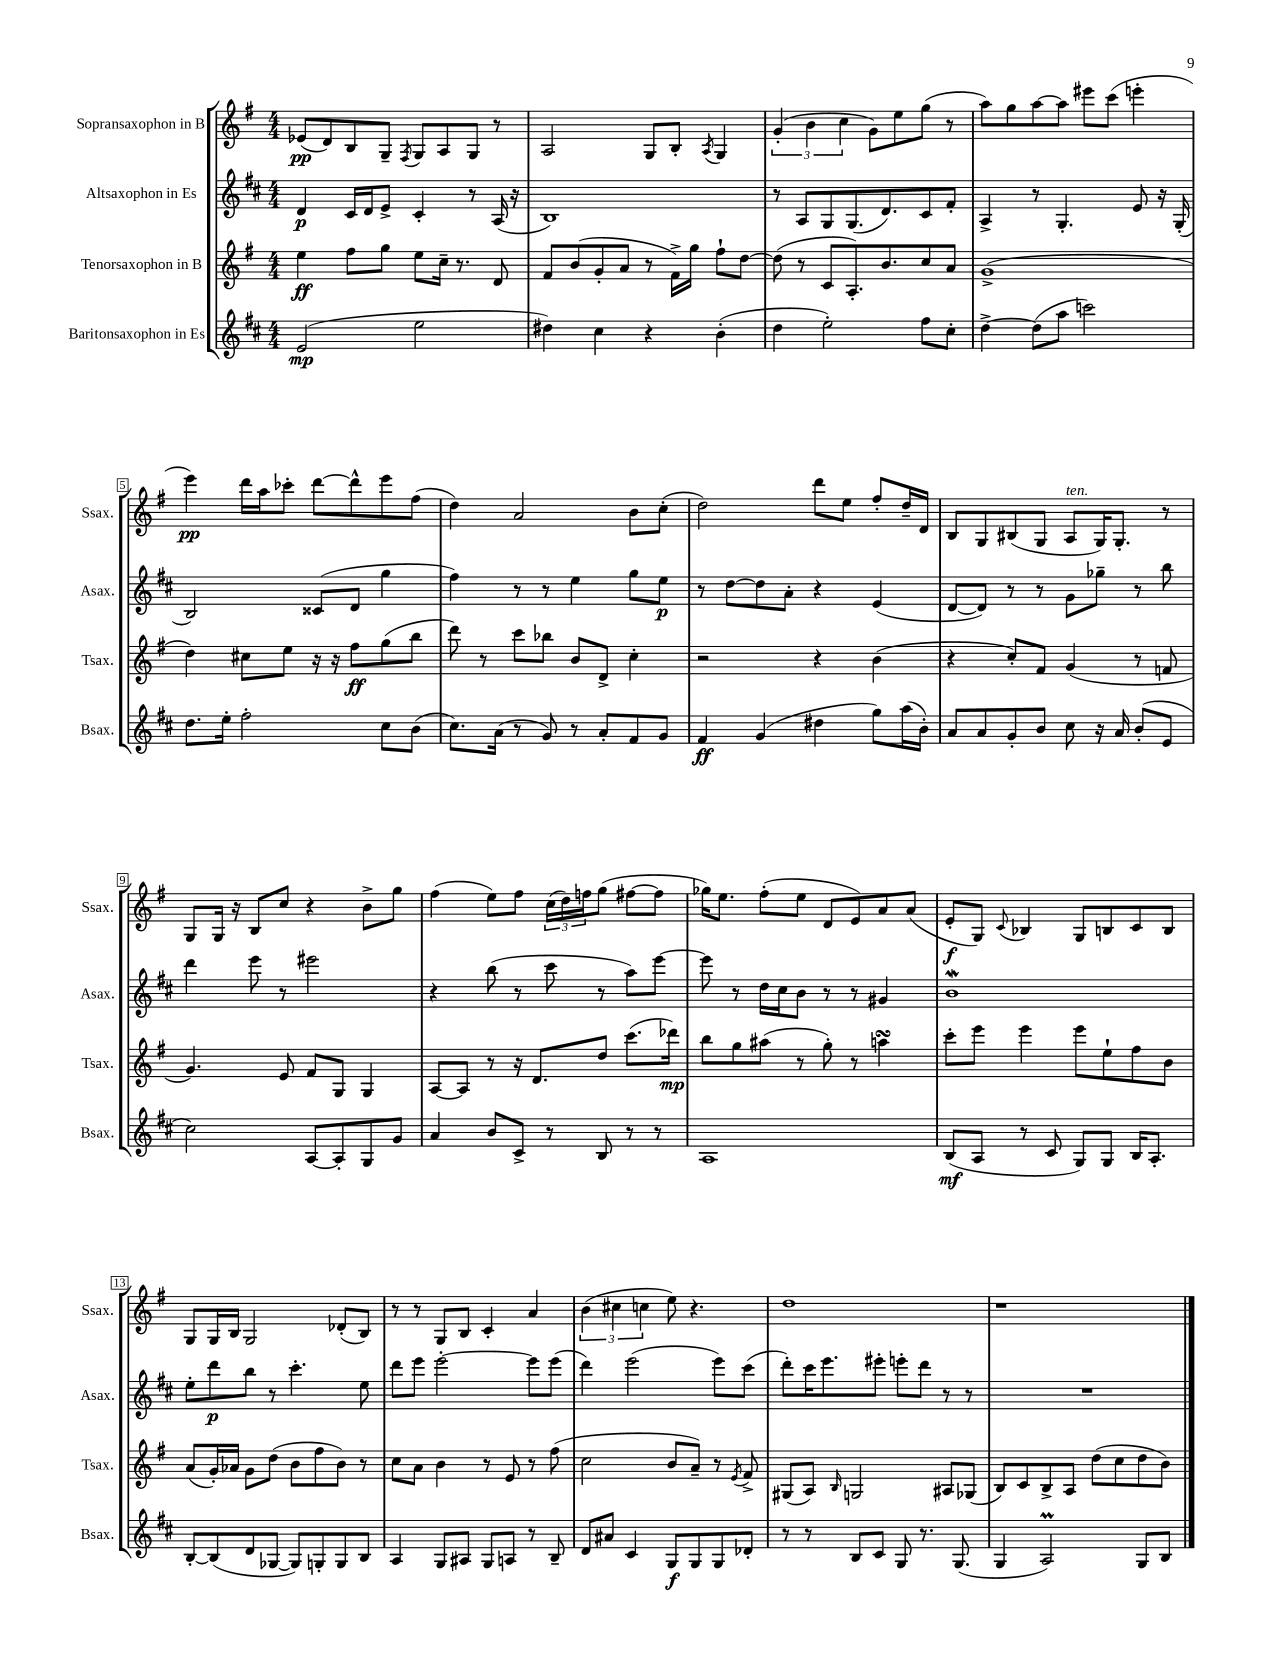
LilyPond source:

<<
\new StaffGroup <<
\new Staff = "s0" \with { instrumentName = "Sopransaxophon in B" shortInstrumentName = "Ssax." } {
    \clef treble \key g \major \numericTimeSignature \time 4/4
    ees'8\pp( d'8) b8 g8-- \acciaccatura { fis8 } g8 a8 g8 r8 |
    a2 g8 b8-. \acciaccatura { a8 } g4 |
    \tuplet 3/2 { g'4-.( b'4 c''4 } g'8) e''8 g''8( r8 |
    a''8) g''8 a''8~ a''8 eis'''8 c'''8( e'''4-. |
    e'''4\pp) d'''16 a''16 ces'''8-. d'''8~ d'''8-^ e'''8 fis''8( |
    d''4) a'2 b'8 c''8-.( |
    d''2) d'''8 e''8 fis''8-. d''16-- d'16 |
    b8 g8 bis8( g8 a8^\markup { \italic "ten." } g16) g8.-. r8 |
    g8 g16 r16 b8 c''8 r4 b'8-> g''8 |
    fis''4( e''8) fis''8 \tuplet 3/2 { c''16( d''16) f''16 } g''8( fis''8~ fis''8 |
    ges''16) e''8. fis''8-.( e''8 d'8 e'8) a'8 a'8( |
    e'8-.\f g8) \appoggiatura { c'8 } bes4 g8 b8 c'8 b8 |
    g8 g16 b16 g2 des'8-.( b8) |
    r8 r8 g8 b8 c'4-. a'4 |
    \tuplet 3/2 { b'4( cis''4 c''4 } e''8) r4. |
    d''1 |
    r1 \bar "|." |
}
\new Staff = "s1" \with { instrumentName = "Altsaxophon in Es" shortInstrumentName = "Asax." } {
    \clef treble \key d \major \numericTimeSignature \time 4/4
    d'4\p cis'16 d'16 e'8-> cis'4-. r8 a16( r16 |
    b1) |
    r8 a8 g8 g8.( d'8.) cis'8 fis'8-. |
    a4-> r8 g4.-. e'8 r16 g16-.( |
    b2) cisis'8( d'8 g''4 |
    fis''4) r8 r8 e''4 g''8 e''8\p |
    r8 d''8~ d''8 a'8-. r4 e'4( |
    d'8~ d'8) r8 r8 g'8 ges''8-- r8 b''8 |
    d'''4 e'''8 r8 eis'''2 |
    r4 b''8( r8 cis'''8 r8 a''8) e'''8~ |
    e'''8 r8 d''16 cis''16 b'8 r8 r8 gis'4 |
    b'1\mordent |
    e''8-. d'''8\p b''8 r8 cis'''4.-. e''8 |
    d'''8 e'''8 e'''2~-. e'''8 e'''8( |
    d'''4) e'''2( e'''8) cis'''8( |
    d'''8-.) cis'''16 e'''8. eis'''8-. e'''8-. d'''8 r8 r8 |
    R1 \bar "|." |
}
\new Staff = "s2" \with { instrumentName = "Tenorsaxophon in B" shortInstrumentName = "Tsax." } {
    \clef treble \key g \major \numericTimeSignature \time 4/4
    e''4\ff fis''8 g''8 e''8 c''16-- r8. d'8 |
    fis'8 b'8( g'8-. a'8 r8 fis'16->) g''16 fis''8-! d''8~ |
    d''8( r8 c'8 a8.-.) b'8. c''8 a'8 |
    g'1->( |
    d''4) cis''8 e''8 r16 r16 fis''8\ff g''8( b''8 |
    d'''8) r8 c'''8 bes''8 b'8 d'8-> c''4-. |
    r2 r4 b'4( |
    r4 c''8-.) fis'8 g'4( r8 f'8 |
    g'4.) e'8 fis'8 g8 g4 |
    a8~ a8 r8 r16 d'8. d''8 c'''8.( des'''16\mp) |
    b''8 g''8 ais''8( r8 g''8-.) r8 a''4\turn |
    c'''8-. e'''8 e'''4 e'''8 e''8-! fis''8 b'8 |
    a'8( g'16-.) aes'16 g'8 d''8( b'8 fis''8 b'8) r8 |
    c''8 a'8 b'4 r8 e'8 r8 fis''8( |
    c''2 b'8 a'8--) r8 \acciaccatura { e'8 } fis'8-> |
    gis8( a8) \grace { b16 } g2 ais8 ges8( |
    b8) c'8 b8-> a8 d''8( c''8 d''8 b'8) \bar "|." |
}
\new Staff = "s3" \with { instrumentName = "Baritonsaxophon in Es" shortInstrumentName = "Bsax." } {
    \clef treble \key d \major \numericTimeSignature \time 4/4
    e'2\mp( e''2 |
    dis''4) cis''4 r4 b'4-.( |
    d''4 e''2-.) fis''8 cis''8-. |
    d''4~-> d''8( a''8 c'''2) |
    d''8. e''16-. fis''2-. cis''8 b'8( |
    cis''8.) a'16( r8 g'8) r8 a'8-. fis'8 g'8 |
    fis'4\ff g'4( dis''4 g''8) a''16( b'16-.) |
    a'8 a'8 g'8-. b'8 cis''8 r16 a'16 b'8-.( e'8 |
    cis''2) a8~ a8-. g8 g'8 |
    a'4 b'8 cis'8-> r8 b8 r8 r8 |
    a1 |
    b8\mf( a8 r8 cis'8 g8) g8 b16 a8.-. |
    b8~-. b8( d'8 ges8~ ges8) g8-. g8 b8 |
    a4 g8 ais8 g8 a8 r8 b8-- |
    d'8 ais'8 cis'4 g8\f g8 g8 des'8-. |
    r8 r8 b8 cis'8 g8 r8. g8.( |
    g4 a2\prall) g8 b8 \bar "|." |
}
>>
>>
\layout { \context { \Score \override BarNumber.stencil = #(make-stencil-boxer 0.1 0.3 ly:text-interface::print) } }
